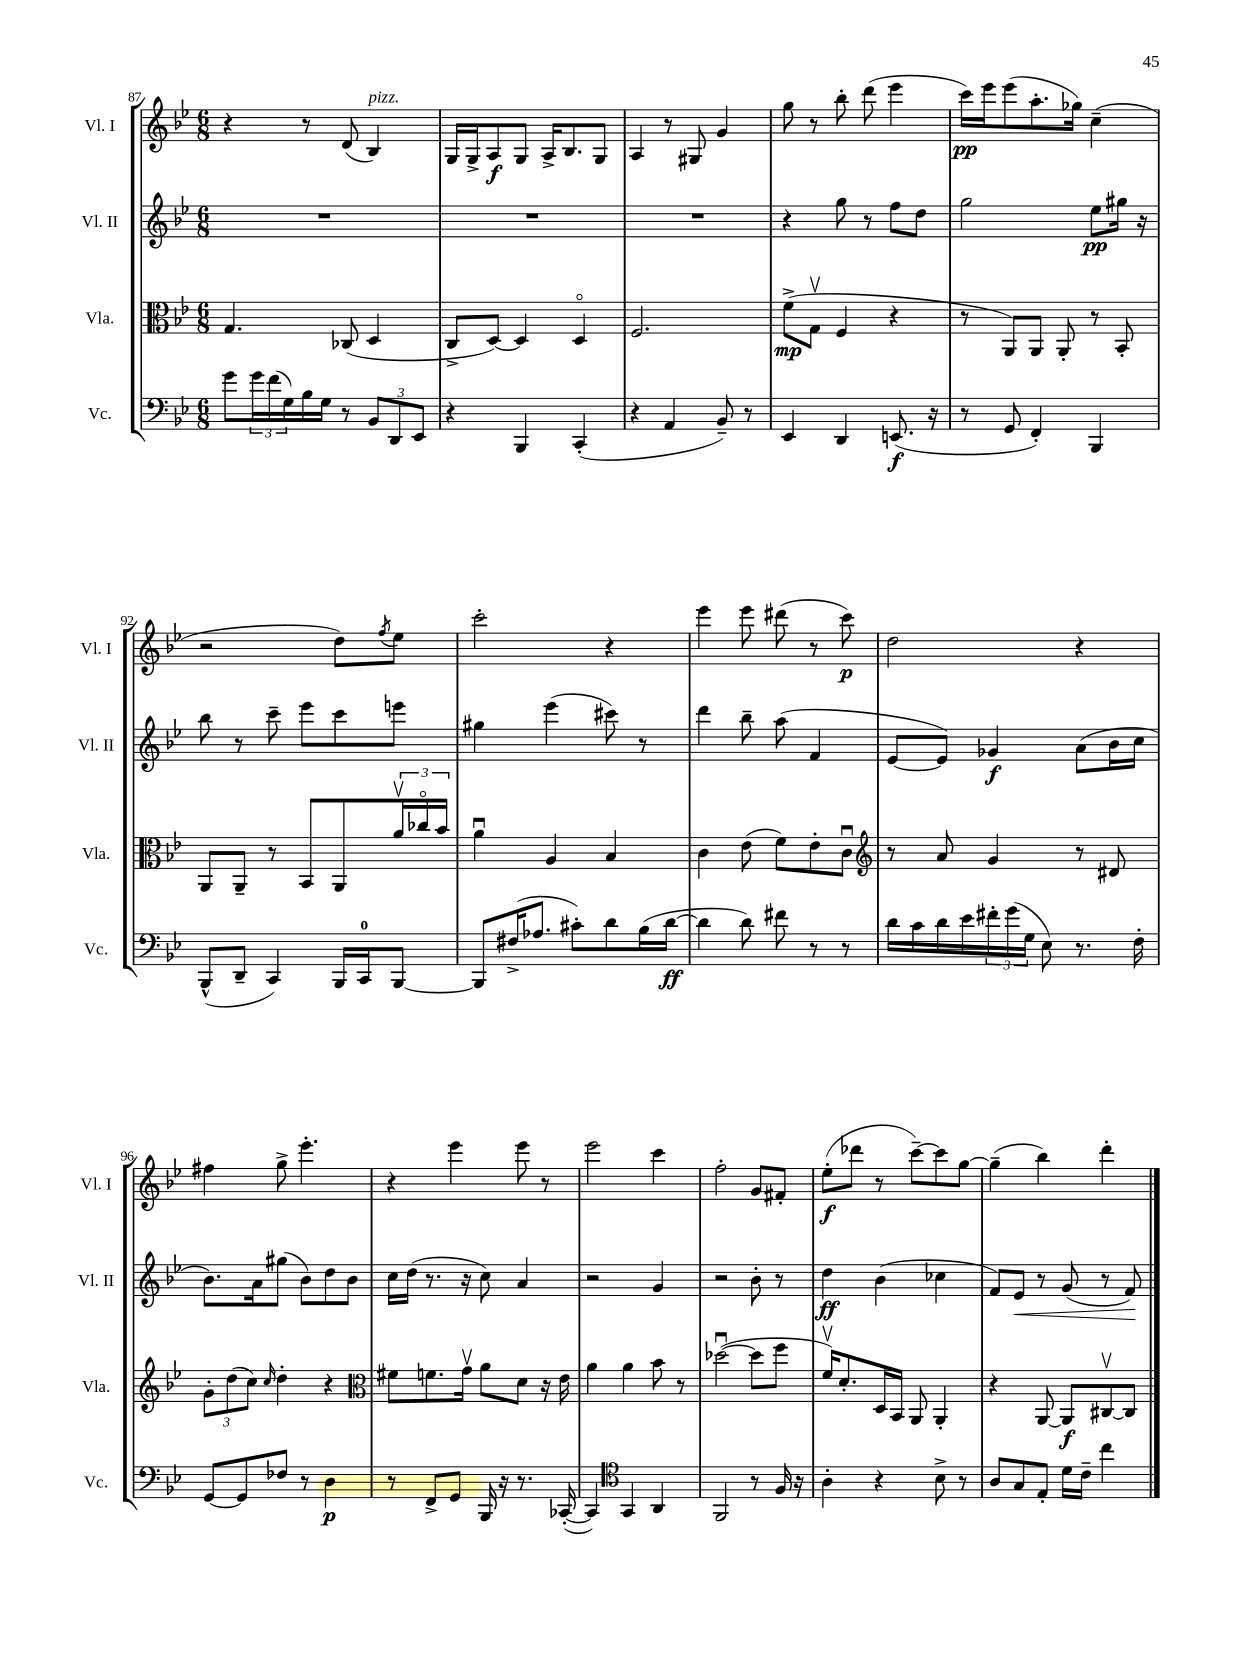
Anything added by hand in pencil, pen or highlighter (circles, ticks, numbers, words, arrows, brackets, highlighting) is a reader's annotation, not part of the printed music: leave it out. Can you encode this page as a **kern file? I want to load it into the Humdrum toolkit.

**kern	**kern	**kern	**kern
*staff4	*staff3	*staff2	*staff1
*clefF4	*clefC3	*clefG2	*clefG2
*k[b-e-]	*k[b-e-]	*k[b-e-]	*k[b-e-]
*M6/8	*M6/8	*M6/8	*M6/8
8g\L	4.G/	2.r	4r
24g\L	.	.	.
(24f\	.	.	.
24G\)	.	.	.
16B-\	.	.	8r
16G\JJ	.	.	.
8r	(8C-/	.	(8d/
12BB-/L	4D/	.	4B-/)
12DD/	.	.	.
12EE-/J	.	.	.
=	=	=	=
4r	8C^/L	2.r	16G/LL
.	.	.	16G^/J
.	[8D/J)	.	8A/
4BBB-/	4D/]	.	8G/J
.	.	.	16A^/LK
.	.	.	8.B-/
(4CC'/	4Do/	.	.
.	.	.	8G/J
=	=	=	=
4r	2.F/	2.r	4A/
4AA/	.	.	8r
.	.	.	8G#/
8BB-~/)	.	.	4g/
8r	.	.	.
=	=	=	=
4EE-/	(8f^\L	4r	8gg\
.	8Gv\J	.	8r
4DD/	4F/	8gg\	8bb-'\
.	.	8r	(8ddd\
(8.EE/	4r	8ff\L	4eee-\
.	.	8dd\J	.
16r	.	.	.
=	=	=	=
8r	8r	2gg\	16ccc\LL)
.	.	.	16eee-\J
8GG/	8AA/L)	.	(8eee-\
4FF'/)	8AA/J	.	8.aa'\
.	8AA'/	.	.
.	.	.	16gg-\Jk)
4BBB-/	8r	8ee-\L	(4cc~\
.	8BB-'/	16gg#\Jk	.
.	.	16r	.
=	=	=	=
(8BBB-^^/L	8AA/L	8bb-\	2r
8DD~/J	8AA~/J	8r	.
4CC/)	8r	8ccc~\	.
.	8BB-/L	8eee-\L	.
16BBB-/LL	8AA/	8ccc\	8dd\L)
16CC/J	.	.	.
.	.	.	8qff/
[8BBB-/J	24av/L	8eee\J	8ee-\J
.	24cc-o/	.	.
.	24b-/JJ	.	.
=	=	=	=
8BBB-/]L	4au\	4gg#\	2ccc'\
(16F#^/K	.	.	.
8.A-/J	.	.	.
.	4A/	(4eee-\	.
8c#'\L)	.	.	.
8d\	4B-/	8ccc#\)	4r
(16B-\L	.	8r	.
[16d\JJ	.	.	.
=	=	=	=
4d\]	4c\	4ddd\	4eee-\
8d\)	(8e-\	8bb-~\	8eee-\
8f#\	8f\L)	(8aa\	(8ddd#\
8r	8e-'\	4f/	8r
8r	8cu\J	.	8ccc\)
=	=	=	=
*	*clefG2	*	*
16d\LL	8r	[8e-/L	2dd\
16c\	.	.	.
16d\	8a/	8e-/]J)	.
16e-\	.	.	.
24f#'\	4g/	4g-/	.
(24g\	.	.	.
24G\JJ	.	.	.
8E-\)	.	.	.
8.r	8r	(8a\L	4r
.	8d#/	16b-\L	.
16F'\	.	16cc\JJ	.
=	=	=	=
[8GG/L	12g'\L	8.b-\L)	4ff#\
.	(12dd\	.	.
8GG/]	.	.	.
.	12cc\J)	.	.
.	.	16a\k	.
.	16qqcc/	.	.
8F-/J	4dd'\	(8gg#\J	8gg^\
8r	.	8b-\L)	4.eee-'\
4D\	4r	8dd\	.
.	.	8b-\J	.
=	=	=	=
*	*clefC3	*	*
8r	8f#\L	16cc\LL	4r
.	.	(16dd\JJ	.
8FF^/L	8.f\	8.r	.
8GG/J	.	.	4eee-\
.	16gv\Jk	16r	.
16BBB-/	8a\L	8cc\)	.
16r	.	.	.
8.r	8d\J	4a/	8eee-\
.	16r	.	8r
([16CC-'/	16e-\	.	.
=	=	=	=
4CC-/])	4a\	2r	2eee-\
*clefC4	*	*	*
4GG/	4a\	.	.
4AA/	8b-\	4g/	4ccc\
.	8r	.	.
=	=	=	=
2FF/	([2dd-u\	2r	2ff'\
8r	8dd-\]L	8b-'\	8g/L
16F/	8ff\J	8r	8f#'/J
16r	.	.	.
=	=	=	=
4A'\	16fv/LK)	4dd\	(8ee-'\L
.	8.d'/	.	.
.	.	.	8ddd-\J
4r	16D/L	(4b-\	8r
.	16BB-/JJ	.	.
.	8AA/	.	[8ccc~\L)
8B-^\	4AA'/	4cc-\	8ccc\]
8r	.	.	[8gg\J
=	=	=	=
8A/L	4r	8f/L)	(4gg~\]
8G/	.	8e-/J	.
8E-'/J	[8AA/	8r	4bb-\)
16d\LL	8AA/]L	(8g/	.
16c~\JJ	.	.	.
4cc\	[8C#v/	8r	4ddd'\
.	8C#/]J	8f/)	.
==	==	==	==
*-	*-	*-	*-
